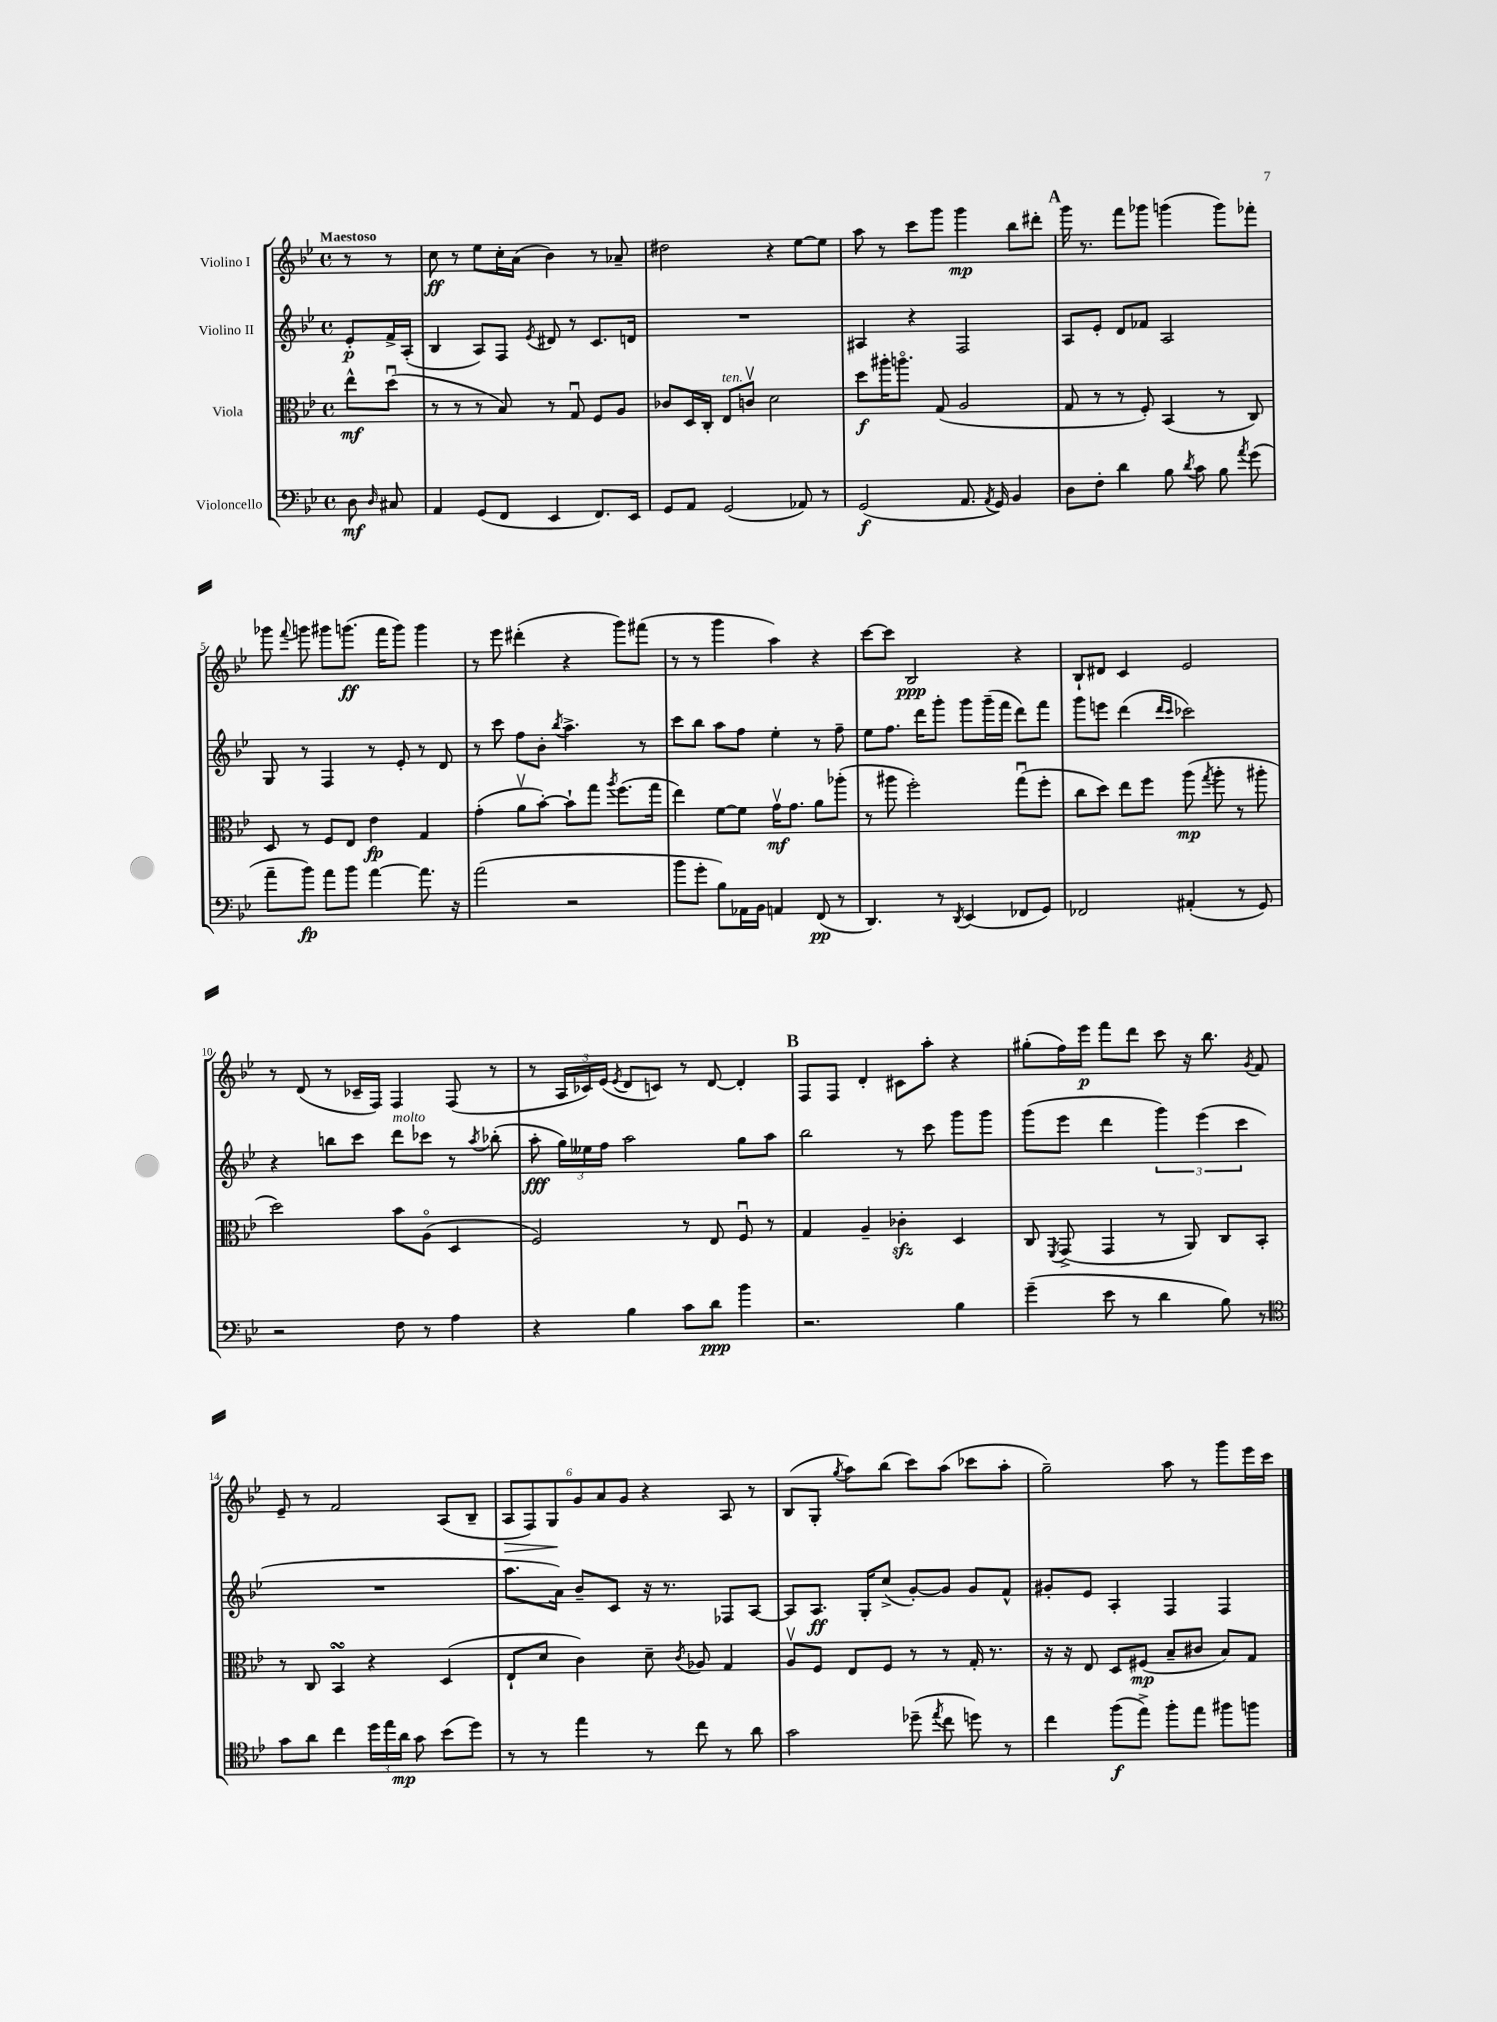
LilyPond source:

<<
\new StaffGroup <<
\new Staff = "s0" \with { instrumentName = "Violino I" } {
    \clef treble \key bes \major \defaultTimeSignature \time 4/4 \partial 4 \tempo "Maestoso"
    \autoBeamOff r8 r8 |
    c''8\ff r8 ees''8[ c''16-. a'16]( bes'4) r8 aes'8-- |
    dis''2 r4 ees''8[~ ees''8] |
    a''8 r8 c'''8[ g'''8] g'''4\mp bes''8[ dis'''8]-. |
    \mark \markup { \bold "A" } g'''16 r8. f'''8[ ges'''8] g'''4( g'''8[) fes'''8]-. |
    ges'''8 \appoggiatura { f'''8 } g'''8 gis'''8[ g'''8.]\ff( f'''16[ g'''8]) g'''4 |
    r8 ees'''8 dis'''4-.( r4 g'''8[) fis'''8]( |
    r8 r8 g'''4 a''4) r4 |
    c'''8[~ c'''8] bes2\ppp r4 |
    bes8[-! dis'8] c'4 ees'2 |
    r8 d'8( r8 ces'16[-- f16]) f4 f8( r8 |
    r8 \tuplet 3/2 { a16[ ces'16) ees'16]( } \acciaccatura { ees'8 } d'8[ c'8]) r8 d'8~ d'4-. |
    \mark \markup { \bold "B" } f8[ f8] d'4-. cis'8[ a''8]-. r4 |
    gis''8[-.( f''16) ees'''16]\p f'''8[ d'''8] c'''8 r16 bes''8. \acciaccatura { g'8 } f'8 |
    ees'8-- r8 f'2 a8[( bes8]-- |
    \tuplet 6/4 { a8[\> f8) g8\! g'8 a'8 g'8] } r4 a8 r8 |
    bes8[( g8]-. \acciaccatura { g''8 } a''8[) bes''8]( c'''8[) a''8]( ces'''8[ a''8]-. |
    g''2--) a''8 r8 g'''8[ ees'''16 c'''16] \bar "|." |
}
\new Staff = "s1" \with { instrumentName = "Violino II" } {
    \clef treble \key bes \major \defaultTimeSignature \time 4/4 \partial 4
    \autoBeamOff ees'8[-.\p f'16-> a16]-.( |
    bes4 a8[) f8] \acciaccatura { ees'8 } dis'8 r8 c'8.[ d'16] |
    R1 |
    ais4 r4 f2 |
    \mark \markup { \bold "A" } a8[ ees'8]-. d'8[ fes'8] a2 |
    g8 r8 f4 r8 ees'8-. r8 d'8 |
    r8 c'''8 f''8[ bes'8]-. \acciaccatura { bes''8 } a''4.-> r8 |
    c'''8[ bes''8] a''8[ f''8] ees''4-. r8 f''8-- |
    ees''8[ f''8.] d'''16[ g'''8]-. g'''8[ g'''16--( f'''16] d'''8[) f'''8] |
    g'''8[ e'''8] d'''4( \grace { d'''16[ c'''16] } ces'''2) |
    r4 b''8[ c'''8] d'''8[^\markup { \italic "molto" } ces'''8] r8 \acciaccatura { a''8 } bes''8-.( |
    a''8-.\fff \tuplet 3/2 { g''16[) eeses''16 f''16] } a''2 g''8[ a''8] |
    \mark \markup { \bold "B" } bes''2 r8 c'''8 g'''8[ g'''8] |
    g'''8[( ees'''8] d'''4 \tuplet 3/2 { g'''4) ees'''4( c'''4 } |
    R1 |
    a''8.[ a'16]) bes'8[-- c'8] r16 r8. fes8[ a8]~ |
    a8[ a8.]\ff g16[-. c''8]->( g'8[~-.) g'8] g'8[ f'8]-^ |
    gis'8[-. ees'8] a4-. f4 f4 \bar "|." |
}
\new Staff = "s2" \with { instrumentName = "Viola" } {
    \clef alto \key bes \major \defaultTimeSignature \time 4/4 \partial 4
    \autoBeamOff ees''8[-^\mf d''8]\downbow( |
    r8 r8 r8 bes8) r8 g8\downbow f8[ a8] |
    ces'8[ d16 c16]-. ees8[^\markup { \italic "ten." } c'8]\upbow d'2 |
    d''8[\f ais''16-. a''8.]\flageolet g8( a2 |
    \mark \markup { \bold "A" } g8 r8 r8 f8-.) bes,4( r8 c8) |
    d8 r8 f8[ ees8] ees'4\fp g4 |
    g'4-.( a'8[\upbow bes'8]~-.) bes'8[-! g''8] \acciaccatura { a''8 } f''8.[( g''16] |
    ees''4) f'8[~ f'8] g'16[\upbow\mf g'8.] a'8[ aes''8]-.( |
    r8 ais''8 f''2-.) g''8[\downbow( f''8]-. |
    c''8[ d''8]) ees''8[ f''8] a''8\mp( \acciaccatura { g''8 } a''8-. r8 ais''8-. |
    d''2) bes'8[ a8]\flageolet( d4 |
    f2) r8 ees8 f8\downbow r8 |
    \mark \markup { \bold "B" } g4 a4-- ces'4-.\sfz d4 |
    c8 \acciaccatura { f,8 } g,8->( g,4 r8 a,8) c8[ bes,8]-. |
    r8 c8 bes,4\turn r4 d4( |
    ees8[-! d'8] c'4) d'8-- \acciaccatura { c'8 } aes8 g4 |
    a8[\upbow f8] ees8[ f8] r8 r8 g16-. r8. |
    r16 r16 ees8 d8[ fis8]\mp( bes8[-- cis'8] bes8[) g8] \bar "|." |
}
\new Staff = "s3" \with { instrumentName = "Violoncello" } {
    \clef bass \key bes \major \defaultTimeSignature \time 4/4 \partial 4
    \autoBeamOff d8\mf \grace { d16 } cis8 |
    a,4 g,8[( f,8] ees,4 f,8.[) ees,16] |
    g,8[ a,8] g,2( aes,8) r8 |
    g,2\f( a,8. \acciaccatura { a,8 } g,16) bes,4 |
    \mark \markup { \bold "A" } d8[ f8]-. d'4 bes8 \acciaccatura { d'8 } c'8 bes8 \acciaccatura { a'8 } g'8( |
    a'8[-- bes'8]\fp) a'8[ bes'8] a'4~ a'8. r16 |
    a'2( r2 |
    bes'8[ g'8]-. bes8[) aes,16 bes,16] a,4 f,8\pp( r8 |
    d,4.) r8 \acciaccatura { d,8 } ees,4( fes,8[ g,8]) |
    fes,2 ais,4-.( r8 g,8) |
    r2 f8 r8 a4 |
    r4 bes4 c'8[ d'8]\ppp bes'4 |
    \mark \markup { \bold "B" } r2. bes4 |
    g'4--( ees'8 r8 d'4 bes8) r8 |
    \clef tenor g'8[ a'8] c''4 \tuplet 3/2 { d''16[ ees''16 a'16]\mp } g'8 bes'8[( d''8]) |
    r8 r8 ees''4 r8 c''8 r8 a'8 |
    g'2 des''8--( \acciaccatura { ees''8 } c''8 d''8) r8 |
    c''4 f''8[\f( ees''8]->) f''8[-. ees''8] fis''8[ f''8] \bar "|." |
}
>>
>>
